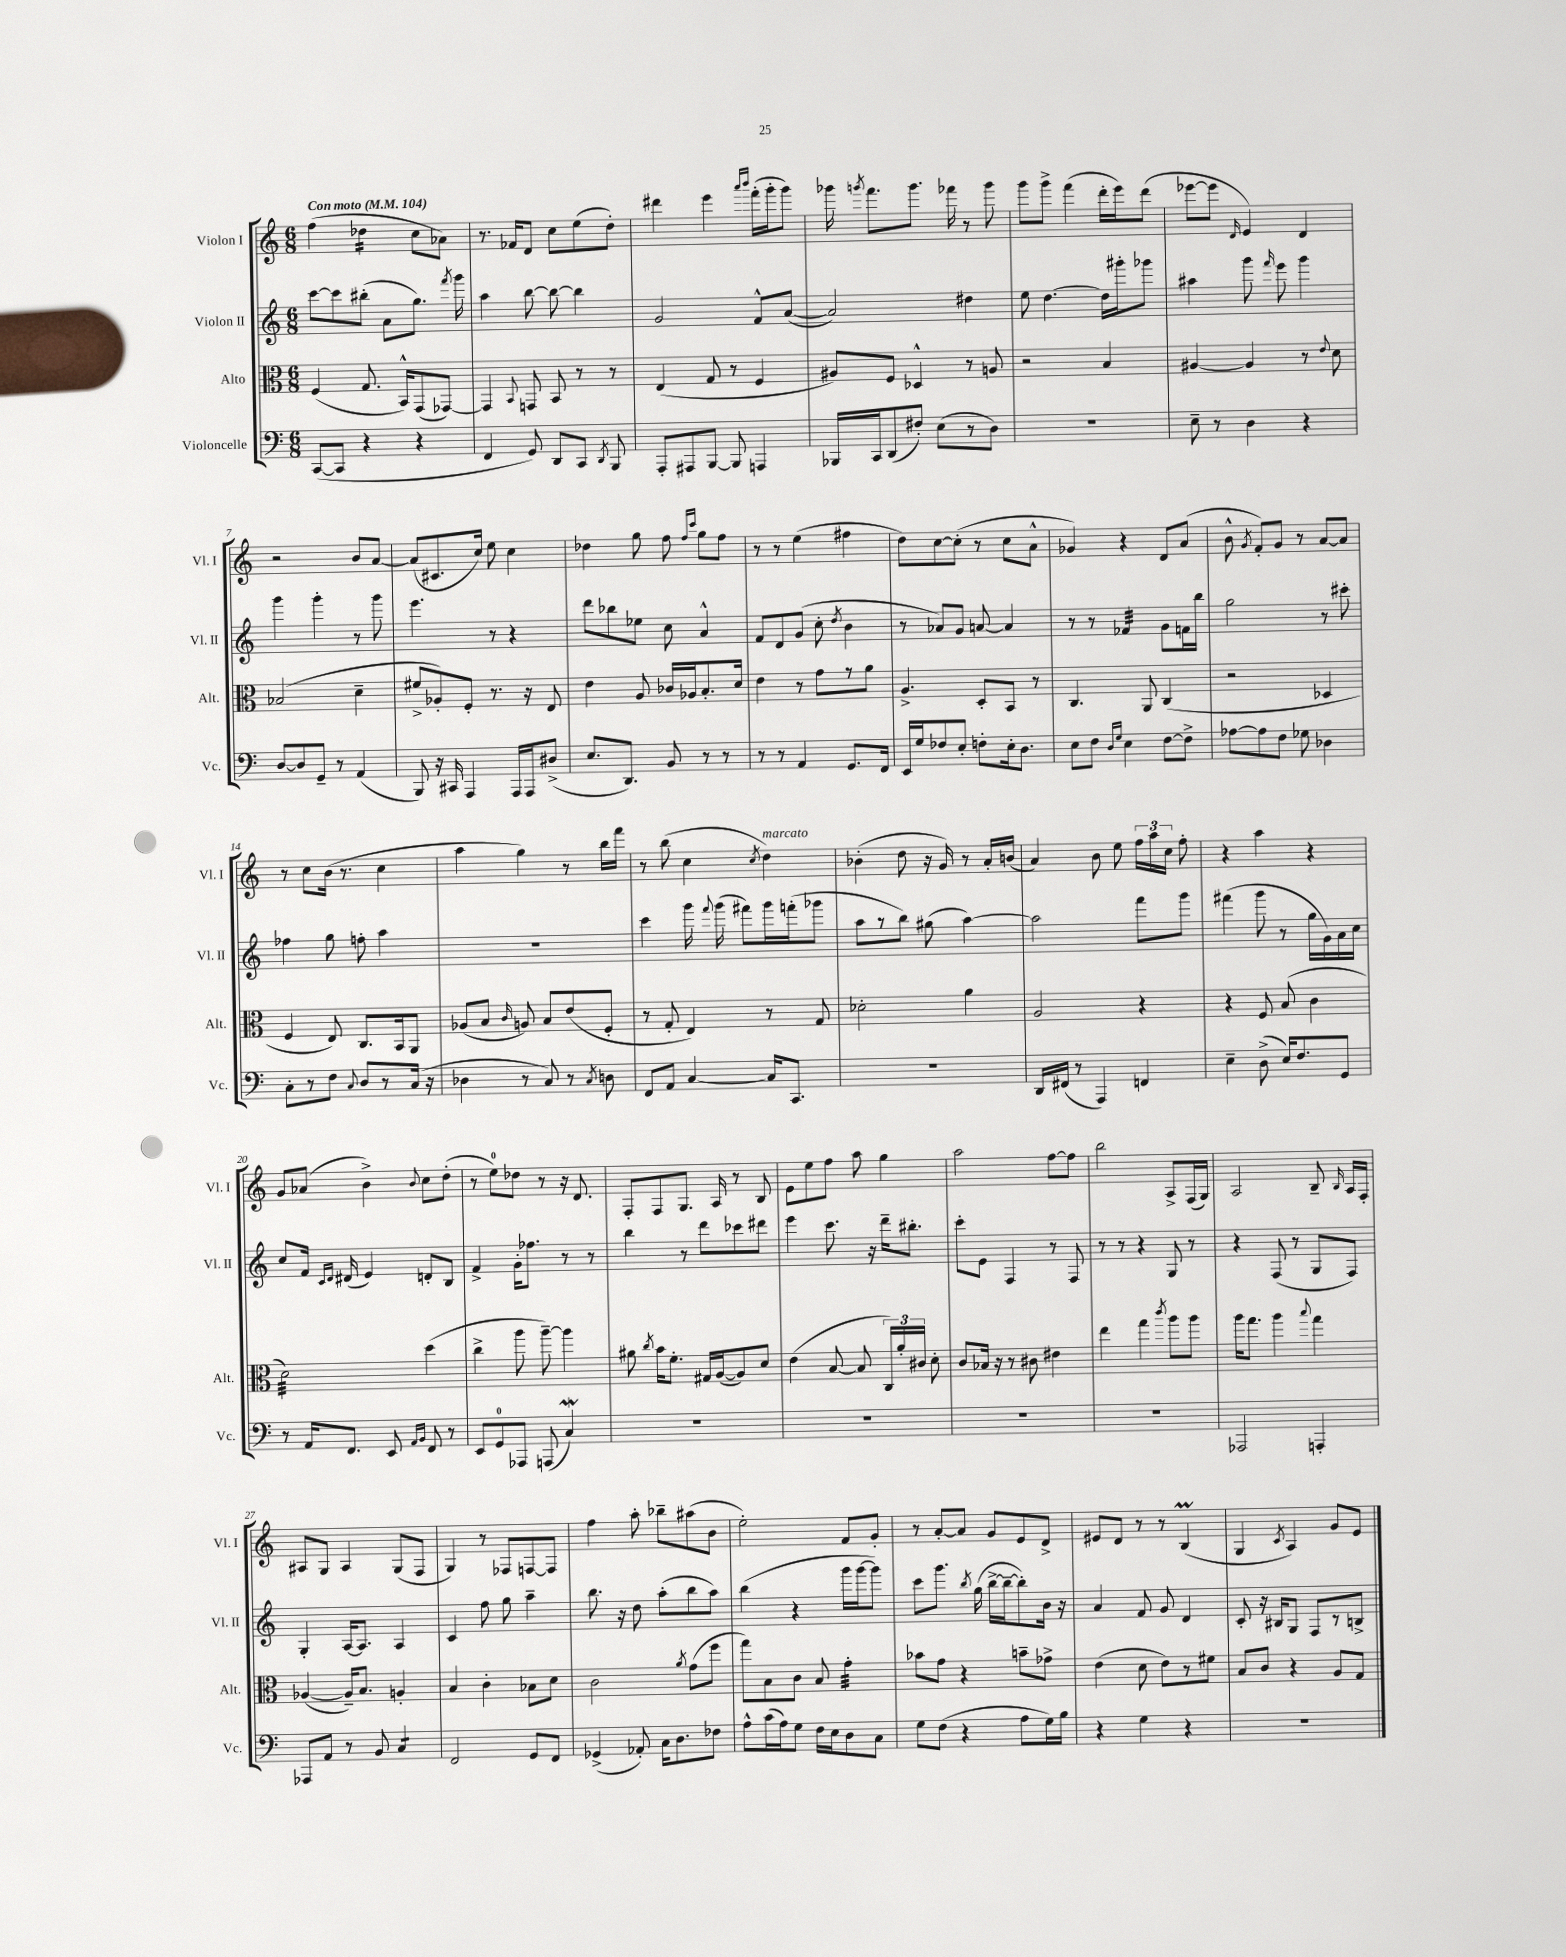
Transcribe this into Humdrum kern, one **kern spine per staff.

**kern	**kern	**kern	**kern
*staff4	*staff3	*staff2	*staff1
*clefF4	*clefC3	*clefG2	*clefG2
*k[]	*k[]	*k[]	*k[]
*M6/8	*M6/8	*M6/8	*M6/8
*MM104	*MM104	*MM104	*MM104
([8CC/L	(4F/	[8ccc\L	(4ff\
8CC/]J	.	8ccc\]	.
4r	8.G/	(8bb#'\J	4dd-\
.	.	8a\L	.
.	16BB^^/LK)	.	.
4r	(8GG/	8.gg\J)	8cc\L
.	[8GG-/J)	.	8a-\J)
.	.	8qfff/	.
.	.	16ggg\	.
=	=	=	=
4FF/	4GG-/]	4aa\	8.r
.	.	.	16f-/LK
.	8qqBB/	.	.
8GG/)	8GG/	[8bb\	8d/J
8DD/L	8BB/	8bb\_	8cc\L
8CC/J	8r	4bb\]	(8ee\
8qDD/	.	.	.
8BBB/	8r	.	8dd'\J)
=	=	=	=
8AAA'/L	(4E/	2g/	4ddd#\
8AAA#/	.	.	.
[8BBB/J	8G/	.	4eee\
8BBB/]	8r	.	.
.	.	.	16qqaaa/LL
.	.	.	16qqbbb/JJ
4AAA/	4F/	8f^^/L	(16fff'\LL
.	.	.	16ggg'\J
.	.	([8a/J	8ggg\J)
=	=	=	=
16BBB-/LL	8A#/L)	2a/])	16ggg-\
.	.	.	8qggg/
16CC/J	.	.	8.fff\L
(8DD/	8F/J	.	.
8F#'/J)	4D-^^/	.	8.ggg\J
(8E\L	.	.	.
.	.	.	16fff-\
8r	8r	4dd#\	8r
8D\J)	8A/	.	8ggg\
=	=	=	=
2.r	2r	8ee\	8ggg\L
.	.	[4.dd\	8ggg^\J
.	.	.	(4fff\
.	4B/	16dd\]LL	16ddd'\LL
.	.	16ggg#'\J	16eee\J)
.	.	8ggg-\J	(8ddd\J
=	=	=	=
8E~\	[4A#/	4aa#\	[8eee-\L
8r	.	.	8eee-\]J
.	.	.	16qqd/
4D\	4A#/]	8ggg\	4e/)
.	.	16qqfff/	.
.	.	8eee\	.
4r	8r	4ggg\	4d/
.	8qqe/	.	.
.	8d\	.	.
=	=	=	=
[8D/L	(2B-/	4ggg\	2r
8D/]	.	.	.
8GG~/J	.	4ggg'\	.
8r	.	.	.
(4AA/	4d~\	8r	8b/L
.	.	8ggg\	[8a/J
=	=	=	=
8BBB/)	8f#^/L	4.eee\	(8a/]L
16r	8A-'/)	.	8.c#/
16CC#/	.	.	.
4AAA/	8F'/J	.	.
.	.	.	16cc/Jk)
.	8.r	8r	8ee\
16AAA/LL	.	4r	4cc\
16AAA/J	16r	.	.
(8D#^/J	8E/	.	.
=	=	=	=
8.E/L	4e\	8ddd\L	4dd-\
.	.	8bb-\	.
8.DD/J)	.	.	.
.	8A/	8ee-\J	8gg\
8BB/	16c-/LL	8cc\	8ff\
.	16A-/J	.	.
.	.	.	16qqff/LL
.	.	.	16qqccc/JJ
8r	8.B'/	4a^^/	8gg\L
8r	.	.	8ff\J
.	16d/Jk	.	.
=	=	=	=
8r	4e\	8f/L	8r
8r	.	8d/	8r
4AA/	8r	(8g/J	(4ee\
.	8g\L	8cc'\	.
.	.	8qdd/	.
8.GG/L	8r	4b\	4ff#\
.	8a\J	.	.
16FF/Jk	.	.	.
=	=	=	=
16EE/LL	4.A^/	8r	8dd\L)
16G/J	.	.	.
8F-/	.	8a-/L)	[8cc\
8E'/J	.	8g/J	(8cc'\]J
8F'\L	8D'/L	[8a/	8r
16E'\k	8BB/J	4a/]	8cc\L
8.D\J	.	.	.
.	8r	.	8a^^\J
=	=	=	=
8E\L	4.C/	8r	4g-/)
8F\J	.	8r	.
16qqD/LL	.	.	.
16qqG/JJ	.	.	.
4E\	.	4f-/	4r
.	8AA/	.	.
[8F\L	(4C/	8g\L	8d/L
8F^\]J	.	16f\L	(8a/J
.	.	16bb\JJ	.
=	=	=	=
[8A-\L	2r	2gg\	8b^^\
.	.	.	8qg/
8A-\]	.	.	8f'/L)
8F\J	.	.	8g/J
8G-\	.	.	8r
4D-\	4D-/	8r	[8a/L
.	.	8ccc#'\	8a/]J
=	=	=	=
8C'\L	4F/	4ff-\	8r
8r	.	.	8cc\L
8F\J	8E/)	8gg\	(16b\Jk
.	.	.	8.r
8qqC/	.	.	.
8D/L	8.C/L	8ff'\	.
8r	.	4aa\	4cc\
.	16BB/k	.	.
(16C/Jk	8AA/J	.	.
16r	.	.	.
=	=	=	=
4D-\	(8A-/L	2.r	4aa\
.	8B/J	.	.
.	16qqc/	.	.
8r	8A/)	.	4gg\)
8C/)	8B/L	.	.
8r	(8e/	.	8r
8qC/	.	.	.
8D\	8F'/J	.	16bb\LL
.	.	.	16fff\JJ
=	=	=	=
8FF/L	8r	4ccc\	8r
8AA/J	8G'/	.	(8bb\
[4C/	4E/)	16ggg\	4cc\
.	.	8qqfff/	.
.	.	(16ggg\	.
.	.	8fff#\L)	.
.	.	.	8qcc/
16C/]LK	8r	16ggg\L	4dd\)
8.CC/J	.	(16fff'\J	.
.	8G/	8ggg-\J	.
=	=	=	=
2.r	2d-'\	8aa\L	(4b-'\
.	.	8r	.
.	.	8bb\J)	8dd\
.	.	(8gg#\	16r
.	.	.	16g/)
.	4a\	[4aa\)	8r
.	.	.	16a'/LL
.	.	.	(16b/JJ
=	=	=	=
16DD/LL	2A/	2aa\]	4a/)
(16FF#/JJ	.	.	.
8r	.	.	.
4AAA/)	.	.	8b\
.	.	.	8ee\
4FF/	4r	8fff\L	24ff\LL
.	.	.	24aa\
.	.	.	24cc\JJ
.	.	8ggg\J	8ff'\
=	=	=	=
4E~\	4r	(4fff#\	4r
(8D^\	8F/	8ggg\	4aa\
16E/LK)	(8B/	8r	.
8.F/	.	.	.
.	4c\	16gg\LL	4r
.	.	16g\)	.
8GG/J	.	16a\	.
.	.	16cc\JJ	.
=	=	=	=
8r	2d\)	8cc/L	8g/L
16AA/LK	.	16f/Jk	(8a-/J
.	.	16qqc/LL	.
.	.	16qqd/JJ	.
8.FF/J	.	(16d#/	.
.	.	4e/)	4b^\)
8EE/	.	.	.
16qqAA/LL	.	.	.
16qqBB/JJ	.	.	8qqb/
8FF/	(4dd\	8d'/L	8cc\L
8r	.	8B/J	(8dd'\J
=	=	=	=
8EE/L	4cc^\	4f^/	8r
8GG/	.	.	8ee\L)
8AAA-/J	8aa\	16g'\LK	8dd-\J
.	.	8.ff-\J	.
(8AAA/	[8aa~\)	.	8r
4C/)	4aa\]	8r	16r
.	.	.	8.d/
.	.	8r	.
=	=	=	=
2.r	8a#\	4bb\	8F'/L
.	8qcc/	.	.
.	16b\LK	.	8F/
.	8.f'\J	.	.
.	.	8r	8.G/J
.	16G#/LL	8ddd\L	.
.	([16A/J	.	16A/
.	8A/])	8ccc-\	8r
.	8d/J	8ddd#\J	8B/
=	=	=	=
2.r	(4e\	4eee\	8e\L
.	.	.	8ee\
.	[8B/	8.ccc\	8ff\J
.	8B/]	.	8aa\
.	.	16r	.
.	24C/LL)	16ddd~\LK	4gg\
.	24a'/	.	.
.	.	8.bb#'\J	.
.	24c#/JJ	.	.
.	8d'\	.	.
=	=	=	=
2.r	8c/L	8ccc'\L	2aa\
.	16B-/Jk	8e\J	.
.	16r	.	.
.	8r	4F/	.
.	8c#\	.	.
.	4e#\	8r	[8ff\L
.	.	8F/	8ff\]J
=	=	=	=
2.r	4ee\	8r	2bb\
.	.	8r	.
.	4gg\	4r	.
.	8qccc/	.	.
.	8aa\L	8G/	8A^/L
.	8aa\J	8r	(16F/L
.	.	.	16G/JJ)
=	=	=	=
2AAA-/	16aa\LK	4r	2A/
.	8.gg\J	.	.
.	4aa\	(8F/	.
.	.	8r	.
.	8qqbb/	.	.
4AAA'/	4gg\	8G/L	8B~/
.	.	.	16qqB/
.	.	8F/J)	16A/LL
.	.	.	16F'/JJ
=	=	=	=
8AAA-/L	([4A-/	4G'/	8A#/L
8AA/J	.	.	8G/J
8r	16A-~/]LK)	[16A/LK	4A#/
.	8.B/J	8.A/]J	.
8BB/	.	.	.
4C/	4A'/	4A/	(8G/L
.	.	.	8F/J
=	=	=	=
2FF/	4B/	4c/	4G/)
.	4c'\	8ff\	8r
.	.	8gg\	8F-/L
8GG/L	8B-\L	4aa~\	[8F/
8FF/J	8d\J	.	8F/]J
=	=	=	=
(4GG-^/	2c\	8.bb\	4ff\
.	.	16r	.
8AA-'/)	.	8dd\	8aa'\
16C\LK	.	(8aa'\L	8bb-~\L
8.D\	.	.	.
.	8qa/	.	.
.	(8g\L	8bb\	(8aa#\
8F-\J	8ff\J	8aa\J)	8b\J
=	=	=	=
8A^^\L	8gg\L)	(4bb\	2ee'\)
(16c\L	8B\	.	.
16A\J)	.	.	.
8G\J	8c\J	4r	.
16F\LL	8B/	.	.
16E\J	.	.	.
8D\	4g'\	16ggg\LL	8f/L
.	.	[16ggg\J	.
8C\J	.	8ggg\]J)	8g'/J
=	=	=	=
8G\L	8b-\L	8ccc\L	8r
(8F\J	8g\J	8.ggg\J	[8a'/L
4r	4r	.	8a/]J
.	.	8qbb/	.
.	.	(16gg\	.
.	.	[16bb^\LL	8g/L
.	.	16bb~\_J	.
8A\L	8b~\L	8bb'\])	8e/
16G\L)	8g-^\J	16b\Jk	8d^/J
16B\JJ	.	16r	.
=	=	=	=
4r	(4e\	4a/	8e#/L
.	.	.	8d/J
4G\	8d\	8f/	8r
.	8e\L)	8g/	8r
4r	8r	4d/	(4B/
.	8f#\J	.	.
=	=	=	=
2.r	8B/L	8c'/	4G/
.	8c/J	16r	.
.	.	16B#/LK	.
.	.	.	8qc/
.	4r	8G/J	4A/)
.	.	8F/L	.
.	8A/L	8r	8g/L
.	8G/J	8B^/J	8e/J
==	==	==	==
*-	*-	*-	*-
